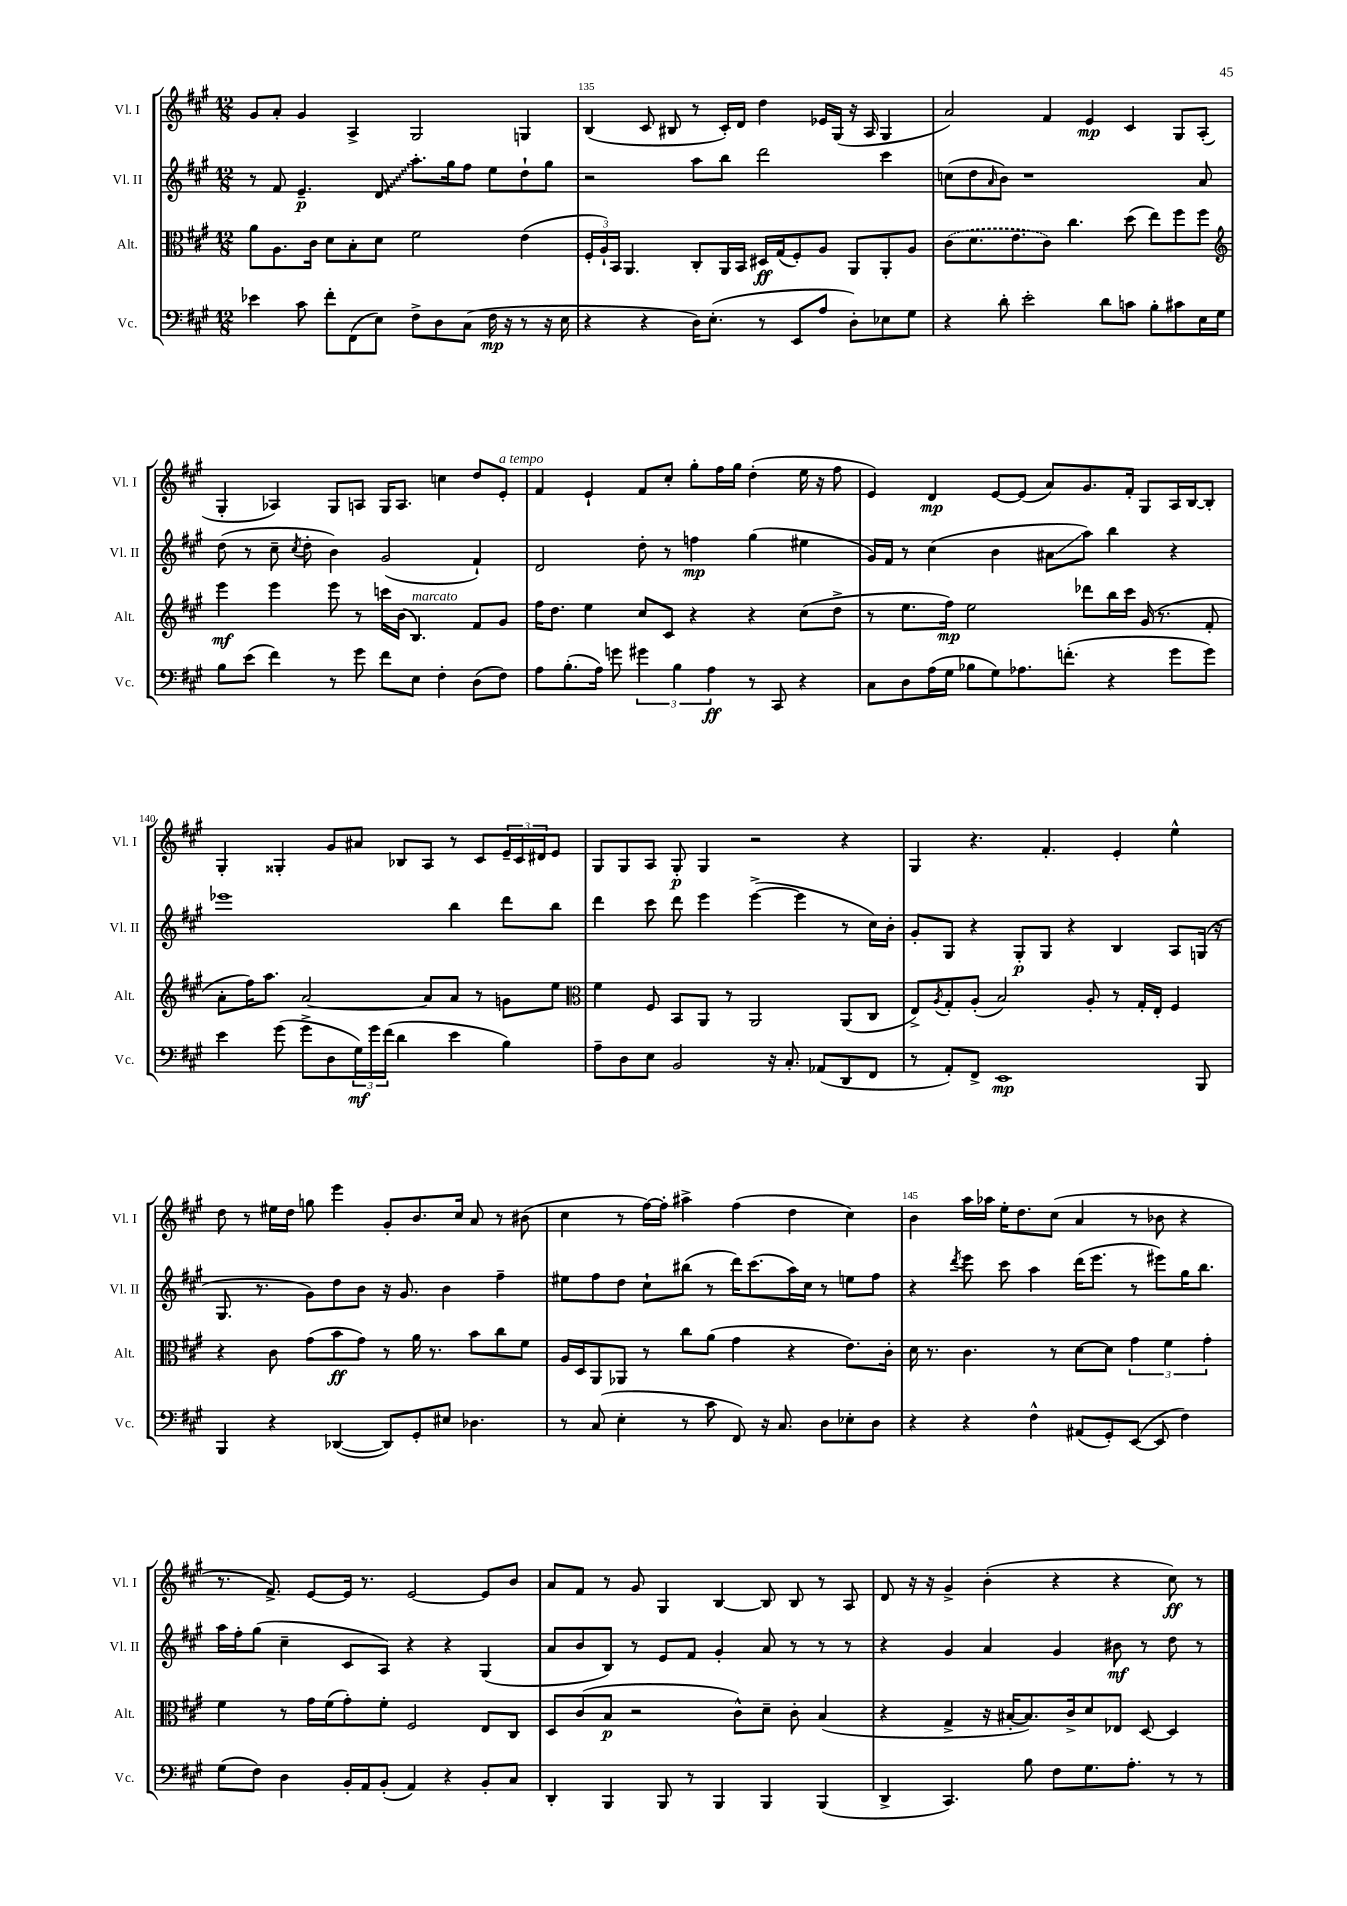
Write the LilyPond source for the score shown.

<<
\new StaffGroup <<
\new Staff = "s0" \with { instrumentName = "Vl. I" shortInstrumentName = "Vl. I" } {
    \clef treble \key a \major \numericTimeSignature \time 12/8
    gis'8 a'8-. gis'4 a4-> gis2 g4 |
    b4( cis'8 bis8 r8 cis'16-.) d'16 d''4 ees'16 gis16( r16 a16 gis4 |
    a'2) fis'4 e'4\mp cis'4 gis8 a8-.( |
    gis4-. aes4) gis8 a8 gis16 a8. c''4 d''8 e'8-.^\markup { \italic "a tempo" } |
    fis'4 e'4-! fis'8 cis''8-. gis''8-. fis''16 gis''16 d''4-.( e''16 r16 fis''8 |
    e'4) d'4\mp e'8~ e'8( a'8) gis'8. fis'16-. gis8 a16 b16~ b8-. |
    gis4-. gisis4-. gis'8 ais'8 bes8 a8 r8 cis'8 \tuplet 3/2 { e'16-- cis'16 dis'16 } e'8 |
    gis8 gis8 a8 gis8-.\p gis4 r2 r4 |
    gis4 r4. fis'4.-. e'4-. e''4-^ |
    d''8 r8 eis''16 d''16 g''8 e'''4 gis'8-. b'8. cis''16 a'8 r8 bis'8( |
    cis''4 r8 fis''16~) fis''16-. ais''4-> fis''4( d''4 cis''4) |
    b'4 a''16 aes''16 e''16-. d''8. cis''8( a'4 r8 bes'8 r4 |
    r8. fis'8.->) e'8~ e'16 r8. e'2~ e'8 b'8 |
    a'8 fis'8 r8 gis'8 gis4 b4~ b8 b8 r8 a8 |
    d'8 r16 r16 gis'4-> b'4-.( r4 r4 cis''8\ff) r8 \bar "|." |
}
\new Staff = "s1" \with { instrumentName = "Vl. II" shortInstrumentName = "Vl. II" } {
    \clef treble \key a \major \numericTimeSignature \time 12/8
    r8 fis'8 e'4.--\p \once \override Glissando.style = #'zigzag d'8\glissando a''8.-. gis''16 fis''8 e''8 d''8-! gis''8 |
    r2 a''8 b''8 d'''2 cis'''4 |
    c''8( d''8 \grace { a'16 } b'8) r1 a'8 |
    d''8( r8 cis''8-- \acciaccatura { cis''8 } d''8-. b'4) gis'2( fis'4-!) |
    d'2 d''8-. r8 f''4\mp gis''4( eis''4 |
    gis'16) fis'16 r8 cis''4( b'4 ais'8\glissando a''8) b''4 r4 |
    ees'''1 b''4 d'''8 b''8 |
    d'''4 cis'''8 d'''8 e'''4 e'''4~->( e'''4 r8 cis''16) b'16-. |
    gis'8-. gis8 r4 gis8-.\p gis8 r4 b4 a8 g16( r16 |
    gis8. r8. gis'8) d''8 b'8 r16 gis'8. b'4 fis''4-- |
    eis''8 fis''8 d''8 cis''8-! bis''8( r8 d'''16) cis'''8.( a''16) cis''16 r8 e''8 fis''8 |
    r4 \acciaccatura { d'''8 } e'''8 cis'''8 a''4 d'''16( e'''8. r8 eis'''8) gis''16 b''8. |
    a''16 fis''16-. gis''8( cis''4-- cis'8 a8) r4 r4 gis4( |
    a'8 b'8 b8) r8 e'8 fis'8 gis'4-. a'8 r8 r8 r8 |
    r4 gis'4 a'4 gis'4 bis'8\mf r8 d''8 r8 \bar "|." |
}
\new Staff = "s2" \with { instrumentName = "Alt." shortInstrumentName = "Alt." } {
    \clef alto \key a \major \numericTimeSignature \time 12/8
    a'8 a8. cis'16 d'8 b8-. d'8 fis'2 e'4( |
    \tuplet 3/2 { fis16-. a16-!) b,16 } a,4. cis8-. a,16 b,16 dis16\ff gis16( fis8-.) a8 a,8 a,8-. a8 |
    \once \slurDashed cis'8( d'8. e'8. cis'8) cis''4. d''8( e''8) fis''8 fis''8 |
    \clef treble e'''4\mf e'''4 e'''8 r8 c'''16 b'16( b4.^\markup { \italic "marcato" }) fis'8 gis'8 |
    fis''16 d''8. e''4 cis''8 cis'8 r4 r4 cis''8( d''8-> |
    r8 e''8. fis''16\mp) e''2 des'''8 b''16 cis'''16 gis'16( r8. fis'8-. |
    a'8-. fis''16) a''8. a'2~ a'8 a'8 r8 g'8 e''8 |
    \clef alto fis'4 fis8 b,8 a,8 r8 a,2 a,8( cis8 |
    e8->) \acciaccatura { a8 } gis8-. a8-.( b2) a8-. r8 gis16-. e16-. fis4 |
    r4 cis'8 gis'8( b'8\ff gis'8) r8 a'16 r8. b'8 cis''8 fis'8 |
    a16 d16 a,8 aes,8 r8 cis''8 a'8( gis'4 r4 e'8.) cis'16-. |
    d'16 r8. cis'4. r8 d'8~ d'8 \tuplet 3/2 { gis'4 fis'4 gis'4-. } |
    fis'4 r8 gis'16 fis'16( gis'8-.) fis'8-. fis2 e8 cis8 |
    d8 cis'8( b8\p r2 cis'8-^) d'8-- cis'8-. b4( |
    r4 gis4-> r16 bis16~-. bis8.) cis'16-> d'8 ees8 d8~ d4 \bar "|." |
}
\new Staff = "s3" \with { instrumentName = "Vc." shortInstrumentName = "Vc." } {
    \clef bass \key a \major \numericTimeSignature \time 12/8
    ees'4 cis'8 fis'8-. fis,8( e8) fis8-> d8 cis8( fis16\mp r16 r8 r16 e16 |
    r4 r4 d16) e8.-.( r8 e,8 a8 d8-.) ees8 gis8 |
    r4 d'8-. e'2-. d'8 c'8 b8-. cis'8 e16 gis16 |
    b8 e'8( fis'4) r8 gis'8 fis'8 e8 fis4-. d8( fis8) |
    a8 b8.-.( a16) g'8 \tuplet 3/2 { gis'4 b4 a4\ff } r8 cis,8 r4 |
    cis8 d8 a16( gis16 bes8 gis8) aes8. f'8.-.( r4 gis'8 gis'8) |
    e'4 gis'8( gis'8-> d8 \tuplet 3/2 { gis16\mf) gis'16 fis'16( } d'4 e'4 b4) |
    a8-- d8 e8 b,2 r16 cis8.-. aes,8( d,8 fis,8 |
    r8 a,8-.) fis,8-> e,1\mp b,,8 |
    b,,4 r4 des,4~( des,8) gis,8-. eis8 des4. |
    r8 cis8( e4-. r8 cis'8 fis,8) r16 cis8. d8 ees8-. d8 |
    r4 r4 fis4-^ ais,8( gis,8-.) e,8~( e,8 fis4) |
    gis8( fis8) d4 b,16-. a,16 b,8-.( a,4) r4 b,8-. cis8 |
    d,4-. b,,4 b,,8 r8 b,,4 b,,4 b,,4( |
    d,4-> cis,4.) b8 fis8 gis8. a8.-. r8 r8 \bar "|." |
}
>>
>>
\layout { \context { \Score currentBarNumber = #134 \override BarNumber.break-visibility = ##(#f #t #t) barNumberVisibility = #(every-nth-bar-number-visible 5) } }
